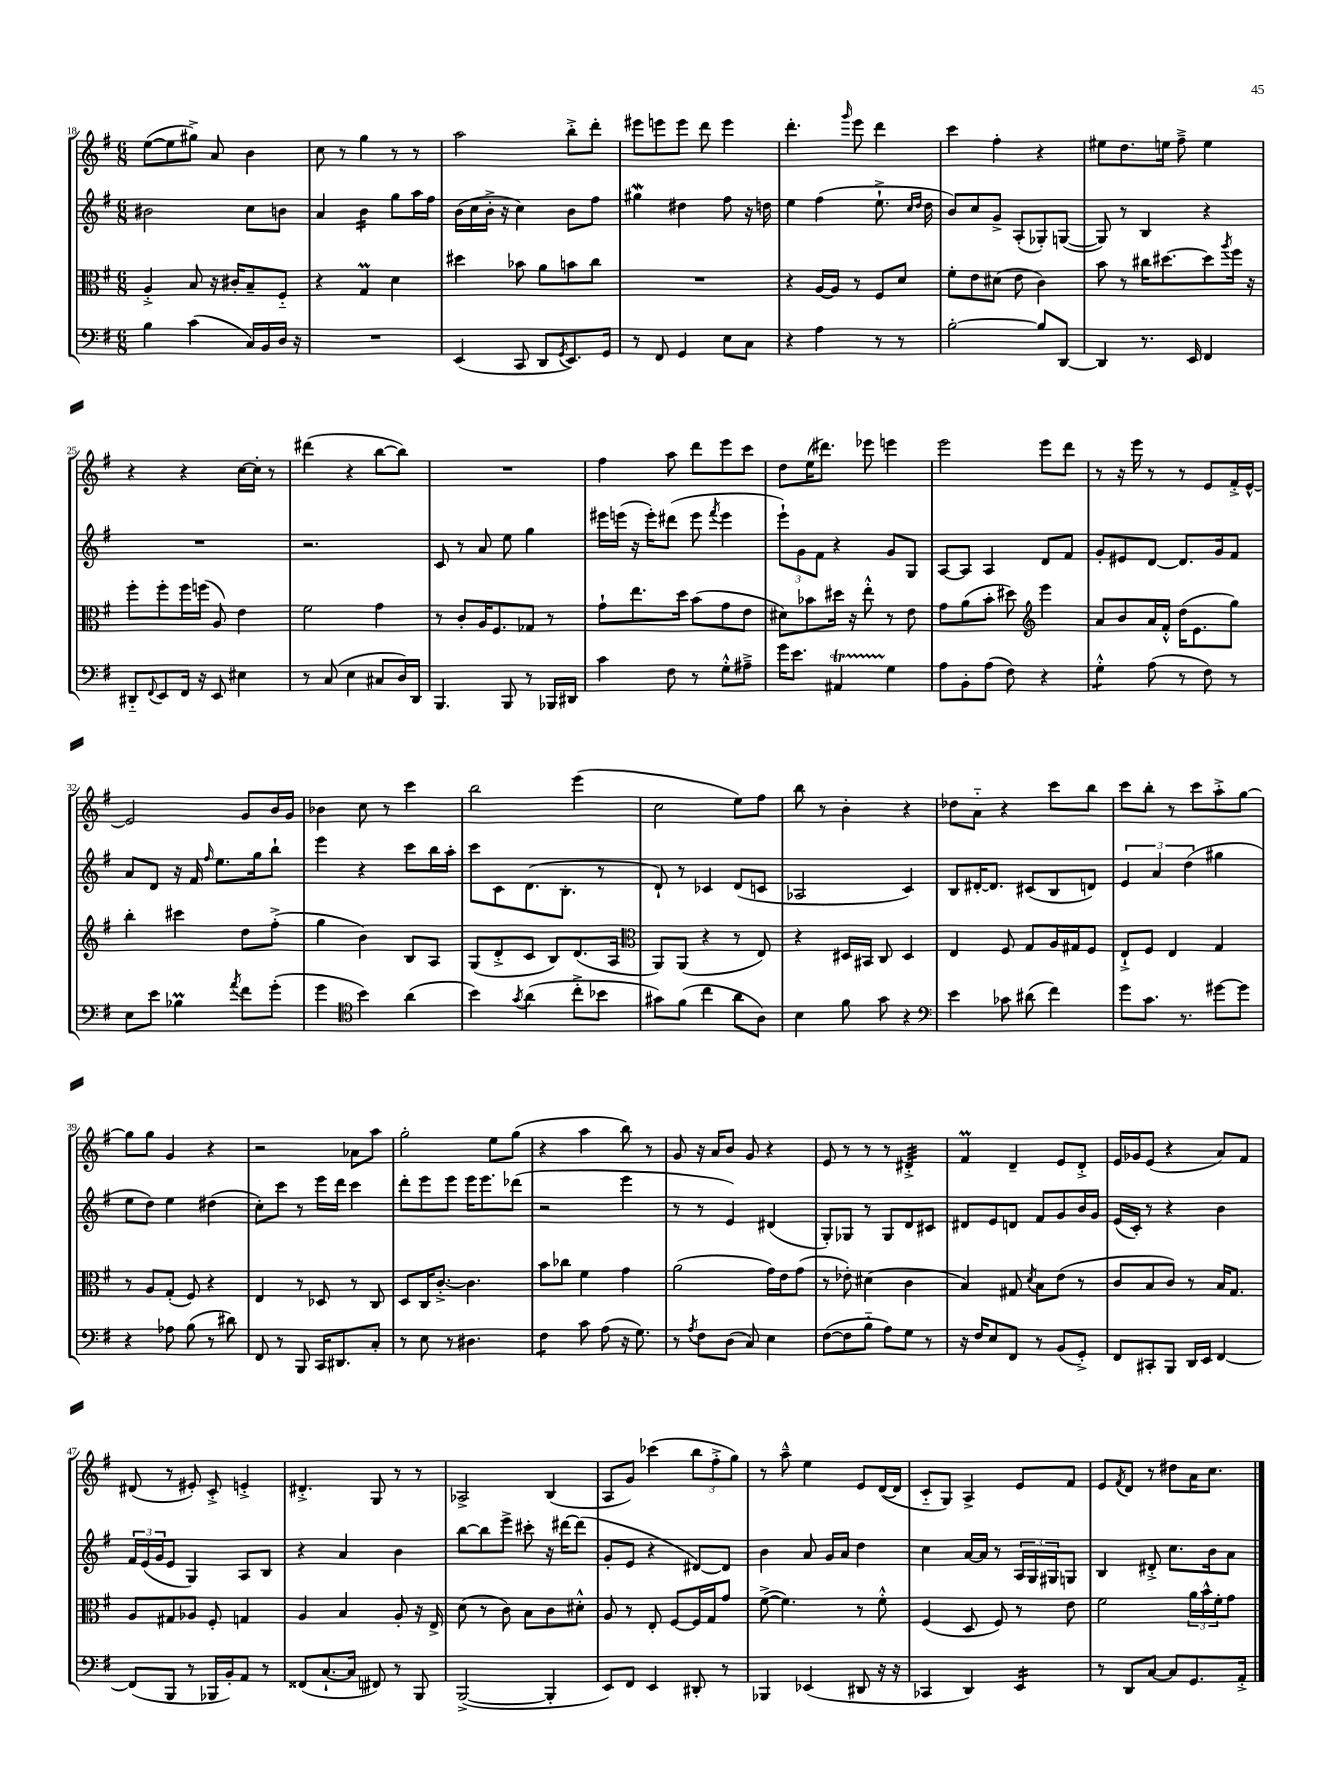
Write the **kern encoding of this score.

**kern	**kern	**kern	**kern
*staff4	*staff3	*staff2	*staff1
*clefF4	*clefC3	*clefG2	*clefG2
*k[f#]	*k[f#]	*k[f#]	*k[f#]
*M6/8	*M6/8	*M6/8	*M6/8
4B	4A'^	2b#	([8ee
.	.	.	8ee]
(4c	8B	.	8gg#^)
.	16r	.	8a
.	16c#'	.	.
16C)	8B~	8cc	4b
16BB	.	.	.
16D	8F#'~	8b	.
16r	.	.	.
=	=	=	=
2.r	4r	4a	8cc
.	.	.	8r
.	4G	4b	4gg
.	4d	8gg	8r
.	.	16aa	8r
.	.	16ff#	.
=	=	=	=
(4EE	4dd#	(16b	2aa
.	.	16cc	.
.	.	16b'^	.
.	.	16r	.
8CC	8b-	4cc)	.
8DD	8a	.	.
8qGG	.	.	.
8.EE)	8b	8b	8bb'^
.	8cc	8ff#	8ddd'
16GG	.	.	.
=	=	=	=
8r	2.r	4gg#	8eee#
8FF#	.	.	8eee
4GG	.	4dd#	8eee
.	.	.	8ddd
8E	.	8ff#	4eee
8C	.	16r	.
.	.	16dd	.
=	=	=	=
4r	4r	4ee	4.ddd'
4A	[16A	(4ff#	.
.	16A]	.	.
.	.	.	16qqggg
.	8r	.	8eee
8r	8F#	8.ee`^	4ddd
8r	8d	.	.
.	.	16qqcc	.
.	.	16qqdd	.
.	.	16dd	.
=	=	=	=
[2B'	8f#'	8b)	4ccc
.	8e	8cc	.
.	(8d#	8g^	4ff#'
.	8e	(8A'	.
8B]	4c)	8G-')	4r
[8DD	.	([8G	.
=	=	=	=
4DD]	8b	8G])	8ee#
.	8r	8r	8.dd
8.r	16cc#	4B	.
.	[8.dd#	.	16ee
.	.	.	8ff#~^
16EE	.	.	.
4FF#	8dd#]	4r	4ee
.	8qaa	.	.
.	16ff#	.	.
.	16r	.	.
=	=	=	=
8DD#'~	8ff#'	2.r	4r
8qqFF#	.	.	.
8EE	8ff#'	.	.
16FF#	16ff#	.	4r
16r	(16ff	.	.
8EE	8A)	.	.
4E#	4e	.	[16cc
.	.	.	16cc']
.	.	.	8r
=	=	=	=
8r	2f#	2.r	(4ddd#
(8C	.	.	.
4E	.	.	4r
8C#	4g	.	[8bb
16D)	.	.	8bb])
16DD	.	.	.
=	=	=	=
4.BBB	8r	8c	2.r
.	8c'	8r	.
.	16A	8a	.
.	8.F#	.	.
8BBB	.	8ee	.
8r	8G-	4gg	.
16BBB-	8r	.	.
16DD#	.	.	.
=	=	=	=
4c	8g`	16eee#	4ff#
.	.	(16eee	.
.	8.ee	16r	.
.	.	16eee')	.
8F#	.	(8ddd#	8aa
.	16dd	.	.
8r	(8b	8eee	8ddd
.	.	8qfff#	.
8G'^^	8g	4eee	8eee
8A#~^	8e	.	8ccc
=	=	=	=
16g	8d#)	12eee`)	8dd
8.e	.	.	.
.	.	12g	.
.	8b-	.	(16ee
.	.	12f#	.
.	.	.	8.ddd#)
4AA#	16dd#	4r	.
.	16r	.	.
.	8ee'^^	.	8eee-
4G	8r	8g	4eee
.	8e	8G	.
=	=	=	=
8A	8g	[8A	2eee
8BB'	(8a	8A]	.
(8A	8b'	4A	.
8F#)	8dd#)	.	.
*	*clefG2	*	*
4r	4eee	8d	8eee
.	.	8f#	8ddd
=	=	=	=
4G'^^	8a	8g'	8r
.	8b	8e#	16r
.	.	.	16eee
(8A	16a	[8d	8r
.	16f#'^^	.	.
8r	(16dd	8.d]	8r
.	8.e	.	.
8F#)	.	.	8e
.	.	16g	.
8r	8gg)	8f#	16f#'^
.	.	.	[16e^^
=	=	=	=
8E	4bb'	8a	2e]
8e	.	8d	.
4B-	4ccc#	16r	.
.	.	16f#	.
.	.	16qqff#	.
.	.	8.ee	.
8qa	.	.	.
8f#	8dd	.	8g
.	.	16gg	.
(8g'	(8ff#'^	8bb`	16b
.	.	.	16g
=	=	=	=
4g	4gg	4eee	4b-
*clefC4	*	*	*
4b)	4b)	4r	8cc
.	.	.	8r
(4a	8B	8ccc	4ccc
.	8A	16bb	.
.	.	16aa'	.
=	=	=	=
4b)	(8G	8ccc	2bb
.	8d'^	8c	.
8qg	.	.	.
(4a	8c	(8.d	.
.	8B)	.	.
.	.	8.B'	.
8cc'^	(8.d	.	(4eee
8b-	.	8r	.
.	16A	.	.
=	=	=	=
*	*clefC3	*	*
8g#)	8AA)	8d`)	2cc
(8f#	(8AA	8r	.
4cc	4r	4c-	.
8a	8r	(8d	8ee)
8A)	8E)	8c	8ff#
=	=	=	=
4B	4r	2A-	8bb
.	.	.	8r
8f#	16D#	.	4b'
.	16BB#	.	.
8g	8C	.	.
4r	4D#	4c)	4r
=	=	=	=
*clefF4	*	*	*
4e	4E	8B	8dd-
.	.	[16d#'	8a'~
.	.	8.d#]	.
8c-	8F#	.	4r
(8d#	8G	(8c#	.
4f#)	16A	8B	8ccc
.	16G#	.	.
.	8F#	8d)	8bb
=	=	=	=
8g	8E`^	6e	8ccc
8.c	8F#	.	8bb'
.	.	6a	.
.	4E	.	8r
8.r	.	.	.
.	.	(6dd	.
.	.	.	8ccc
[8g#	4G	4gg#	8aa'^
8g#]	.	.	[8gg
=	=	=	=
4r	8r	8ee	8gg]
.	8A	8dd)	8gg
8A-	(8G'	4ee	4g
(8B	8F#)	.	.
8r	4r	(4dd#	4r
8d#)	.	.	.
=	=	=	=
8FF#	4E	8cc')	2r
8r	.	8ccc	.
8BBB	8r	8r	.
16CC	8D-	16eee	.
8.DD#	.	16ddd	.
.	8r	4ccc	8a-
8C'	8C	.	8aa
=	=	=	=
8r	8D	8ddd'	2gg'
8E	16C	8eee	.
.	[8.c'^	.	.
8r	.	8eee	.
4.D#	4.c]	16eee	.
.	.	8.eee	.
.	.	.	8ee
.	.	(8ddd-	(8gg
=	=	=	=
4F#	8b	2r	4r
.	8cc-	.	.
8c	4f#	.	4aa
(8A	.	.	.
16r	4g	4eee	8bb)
8.G)	.	.	.
.	.	.	8r
=	=	=	=
8r	(2a	8r	8g
8qA	.	.	.
8F#	.	8r	16r
.	.	.	16a
(8D	.	4e)	8b
8C)	.	.	8g
4E	16g)	(4d#	4r
.	16e	.	.
.	(8g	.	.
=	=	=	=
([8F#	8r	8G')	8e
8F#]	8e-')	8G-	8r
8B'~	(4d#	8r	8r
8A)	.	8G-	8r
8G	4c	8d	4d#'^
8r	.	8c#	.
=	=	=	=
16r	4B)	8d#	4f#
16F#	.	.	.
8E	.	8e	.
8FF#	8G#	8d	4d~
.	8qd	.	.
8r	8B	8f#	.
(8BB	(8e	8g	8e
8GG'^)	8r	16b	8d'^
.	.	16g	.
=	=	=	=
8FF#	8c	(16e	16e
.	.	16c')	16g-
8CC#'	8B	8r	(8e
8BBB	8c)	4r	4r
16DD	8r	.	.
16EE	.	.	.
[4FF#	16B	4b	8a)
.	8.G	.	.
.	.	.	8f#
=	=	=	=
(8FF#]	8A	24f#	(8d#
.	.	(24e	.
.	.	24g	.
8BBB	8G#	8e	8r
8r	8A-	4G)	8e#')
16BBB-	8F#'	.	8c'^
16BB')	.	.	.
8AA	4G	8A	4e'^
8r	.	8B	.
=	=	=	=
(8FF##	4A	4r	4.d#'^
[8.C`	.	.	.
.	4B	4a	.
16C]	.	.	.
8FF#)	.	.	8G
8r	8A'	4b	8r
8BBB	16r	.	8r
.	16E^	.	.
=	=	=	=
([2BBB^	(8d	[8bb	2A-^
.	8r	8bb]	.
.	8c)	8eee^	.
.	8B	8ccc#'	.
4BBB']	8c	16r	(4B
.	.	[16ddd#	.
.	8d#'^^	(8ddd#]	.
=	=	=	=
8EE)	8A	8g'	8A
8FF#	8r	8e	8g)
4EE	8E'	4r	(4ccc-
.	[8F#	.	.
8DD#'	16F#]	[8d#)	12bb
.	16G	.	.
.	.	.	12ff#'^
8r	8g	8d#]	.
.	.	.	12gg)
=	=	=	=
4BBB-	([8f#^	4b	8r
.	4.f#])	.	8aa~^^
(4EE-	.	8a	4ee
.	.	16g	.
.	.	16a	.
8DD#	8r	4dd	8e
16r	8f#'^^	.	([16d
16r	.	.	16d]
=	=	=	=
4CC-	(4F#	4cc	8c'~
.	.	.	8G)
4DD)	8D	[16a	4A^
.	.	16a]	.
.	8F#)	8r	.
4EE	8r	24A	8e
.	.	24G	.
.	.	24G#	.
.	8e	8G	8f#
=	=	=	=
8r	2f#	4B	8e
.	.	.	8qf#
8DD	.	.	8d
[8C	.	8d#'^	8r
8C]	.	8.cc	8dd#
8.GG	24a	.	16a
.	24b^^	.	.
.	.	16b	8.cc
.	24f#'	.	.
.	8g	8a	.
16AA'^	.	.	.
==	==	==	==
*-	*-	*-	*-
